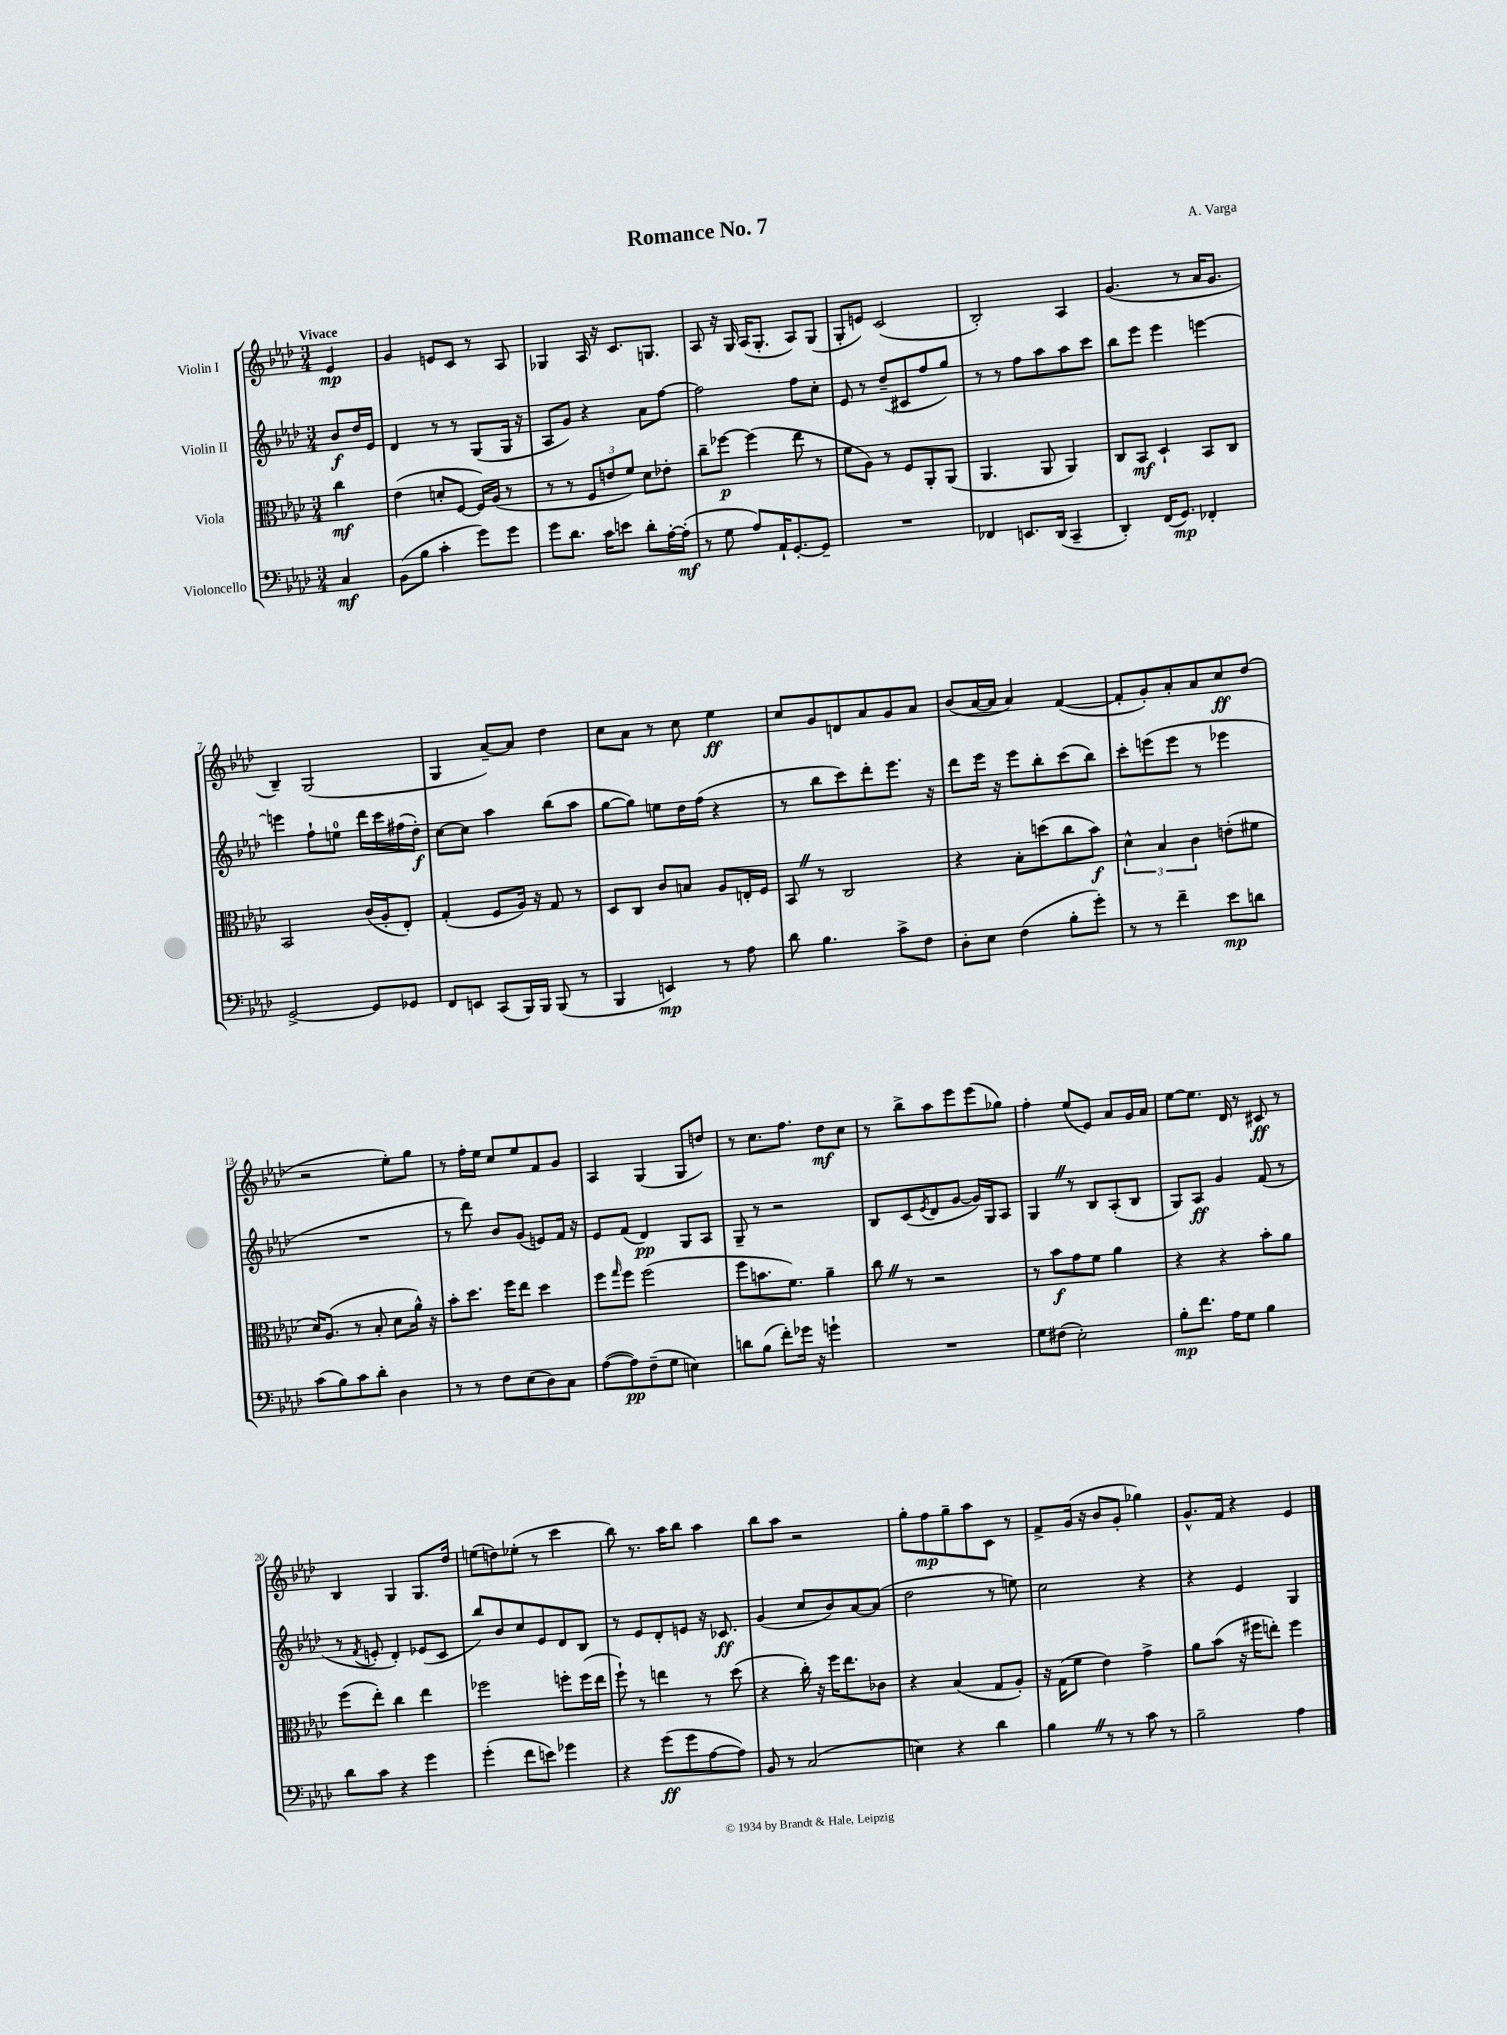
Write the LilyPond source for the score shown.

\header { title = "Romance No. 7" composer = "A. Varga" }
<<
\new StaffGroup <<
\new Staff = "s0" \with { instrumentName = "Violin I" } {
    \clef treble \key aes \major \numericTimeSignature \time 3/4 \partial 4 \tempo "Vivace"
    ees'4\mp |
    g'4 e'8 c'8 r8 aes8 |
    ges4 aes16 r16 c'8. g8. |
    aes8 r16 g16 aes16( g8.-. aes8) g8( |
    g8-. e'8) c'2( |
    bes2-.) aes4 |
    g'4.( r8 aes'16 g'8. |
    bes4--) g2( |
    g4 aes'8~--) aes'8 des''4 |
    c''8 aes'8 r8 c''8 ees''4\ff |
    c''8 g'8 d'8 aes'8 g'8 aes'8 |
    bes'8( aes'16~ aes'16 aes'4) f'4~( |
    f'8-. g'8-.) aes'8-. aes'8 c''8\ff des''8( |
    r2 ees''8-.) g''8 |
    r8 f''16-. ees''16 c''8 ees''8 f'8 g'8 |
    aes4 g4( g8 d''8) |
    r8 c''8. f''8. des''8\mf c''8 |
    r8 bes''8-> aes''8 ees'''8 ees'''8( ges''8) |
    f''4-. ees''8( ees'8) aes'8 g'16 aes'16 |
    ees''8~ ees''8. des'16 r8 cis'8\ff r8 |
    bes4 g4 g8. des''16 |
    e''8( d''8) ees''8-.( r8 c'''4 |
    bes''8) r8. aes''16 bes''8 aes''4 |
    bes''8 aes''8 r2 |
    g''8-. f''8\mp g''8-- aes''8 c'8 r8 |
    f'8-> g'16( r16 bes'8 g'8-. ges''4) |
    g'8.-^ f'16 r4 ees'4 \bar "|." |
}
\new Staff = "s1" \with { instrumentName = "Violin II" } {
    \clef treble \key aes \major \numericTimeSignature \time 3/4 \partial 4
    bes'8\f des''16 ees'16 |
    des'4 r8 r8 g8( g16 r16 |
    aes8 g'8) r4 aes'8 f''8~ |
    f''2 f''8 c''8-. |
    ees'8 r8 des''8--( cis'8 f''8 g''8) |
    r8 r8 f''8 aes''8 aes''8 c'''8 |
    bes''8 ees'''8 ees'''4 e'''4~ |
    e'''4 f''8-! e''8-0 des'''16 c'''16 fis''16( des''16-.\f) |
    c''8~ c''8 aes''4 bes''8( aes''8 |
    g''8~ g''8) e''8 des''16 f''16( r4 |
    r8 bes''8 c'''8) des'''8-. ees'''8. r16 |
    des'''8 ees'''16 r16 ees'''8 bes''8-. c'''8( bes''8) |
    c'''8-. e'''8( e'''8 r8 ees'''4 |
    R2. |
    r8 des'''8) bes'8 g'8( e'8) f'16 r16 |
    ees'8 f'8( des'4\pp) g8 aes8 |
    g8-- r8 r2 |
    bes8 c'8( \acciaccatura { ees'8 } des'8 g'8~ g'16) g16 aes8 |
    g4 \once \override BreathingSign.text = \markup { \musicglyph "scripts.caesura.straight" } \breathe r8 bes8 aes8-.( bes8 |
    g8) aes8\ff g'4 f'8( r8 |
    r8 \acciaccatura { f'8 } e'8-. des'4-.) ees'8( c'8 |
    bes''8) bes'8 c''8 ees'8 des'8 bes8 |
    r8 ees'8 des'8-. e'8 r16 ces'8.\ff |
    g'4( c''8 bes'8) aes'8~ aes'8( |
    des''2 r8 e''8) |
    c''2 r4 |
    r4 ees'4 g4 \bar "|." |
}
\new Staff = "s2" \with { instrumentName = "Viola" } {
    \clef alto \key aes \major \numericTimeSignature \time 3/4 \partial 4
    c''4\mf |
    ees'4( d'8-. f8~ f16) aes16( r8 |
    r8 r8 \tuplet 3/2 { f8 e'8 f'8) } des'8 ees'8-. |
    c''8-- fes''8~\p fes''4( ees''8 r8 |
    f'8 aes8) r8 f8 aes,8-. aes,8( |
    aes,4. aes,8 aes,4) |
    c8 bes,8\mf des4-! bes,8 c8 |
    bes,2 c'16( aes16-. ees8-.) |
    g4-.( f8 aes16) r16 g8 r8 |
    des8 c8 c'8 b8 aes8 e16-. f16 |
    bes,8 \once \override BreathingSign.text = \markup { \musicglyph "scripts.caesura.straight" } \breathe r8 c2 |
    r4 bes8-. d''8( c''8 bes'8\f) |
    \tuplet 3/2 { des'4-^ bes4 c'4 } e'8-.( fis'8 |
    des'16) aes8.( r8 bes8-. des'8 aes'16-^) r16 |
    bes'8-. des''8. f''16 ees''8 des''4 |
    f''8 \grace { g''16 } f''8 f''2( |
    f''8 b'8. f'8.) aes'4-- |
    c''8 \once \override BreathingSign.text = \markup { \musicglyph "scripts.caesura.straight" } \breathe r8 r2 |
    r8 bes'8\f g'8 f'8 aes'4 |
    r4 r4 bes'8-. aes'8 |
    f''8( ees''8-.) c''4 ees''4 |
    fes''2 f''8-. f''16( ees''16 |
    f''8-!) r8 e''4 r8 des''8( |
    r4 c''16-.) r16 f''16 ees''8. ces'8 |
    r4 bes4( g8 aes8-.) |
    r16 g16( f'8 ees'4) g'4-> |
    aes'8 bes'8( r16 fis''16 e''8-.) fis''4 \bar "|." |
}
\new Staff = "s3" \with { instrumentName = "Violoncello" } {
    \clef bass \key aes \major \numericTimeSignature \time 3/4 \partial 4
    c4\mf |
    bes,8( bes8 c'4-. g'8) g'8 |
    g'8 des'8. c'16 e'8 des'8-. aes16~-. aes16-.\mf( |
    r8 g8 aes8) aes,16-! g,8.~-. g,8-- |
    R2. |
    fes,4 e,8. des,16( c,4-- |
    des,4-.) f,16( g,8.\mp) fes,4-. |
    g,2~-> g,8 ges,8 |
    f,8 e,8 c,8( bes,,16) bes,,16 bes,,8( r8 |
    bes,,4 e,4\mp) r8 aes8 |
    des'8 bes4. c'8-> f8 |
    des8-. ees8 f4( bes8-. g'8-.) |
    r8 r8 f'4-- ees'8\mp d'8 |
    c'8( bes8) c'8 des'8-. des4 |
    r8 r8 f8 ees8( des8) c8 |
    aes8~( aes8\pp) f8--( g8 e4) |
    d'8 bes8( f'8-.) ges'16 r16 g'4-! |
    R2. |
    g8 fis8( ees2-.) |
    bes8-.\mp f'8. aes16 g8 bes4 |
    des'8 c'8 r4 g'4 |
    g'4-.( f'8 e'8) ges'4 |
    r4 g'8\ff( g'8 aes8~ aes8) |
    bes,8 r8 c2( |
    e4) r4 des'4 |
    bes4 \once \override BreathingSign.text = \markup { \musicglyph "scripts.caesura.straight" } \breathe r8 r8 c'8 r8 |
    bes2-- aes4 \bar "|." |
}
>>
>>
